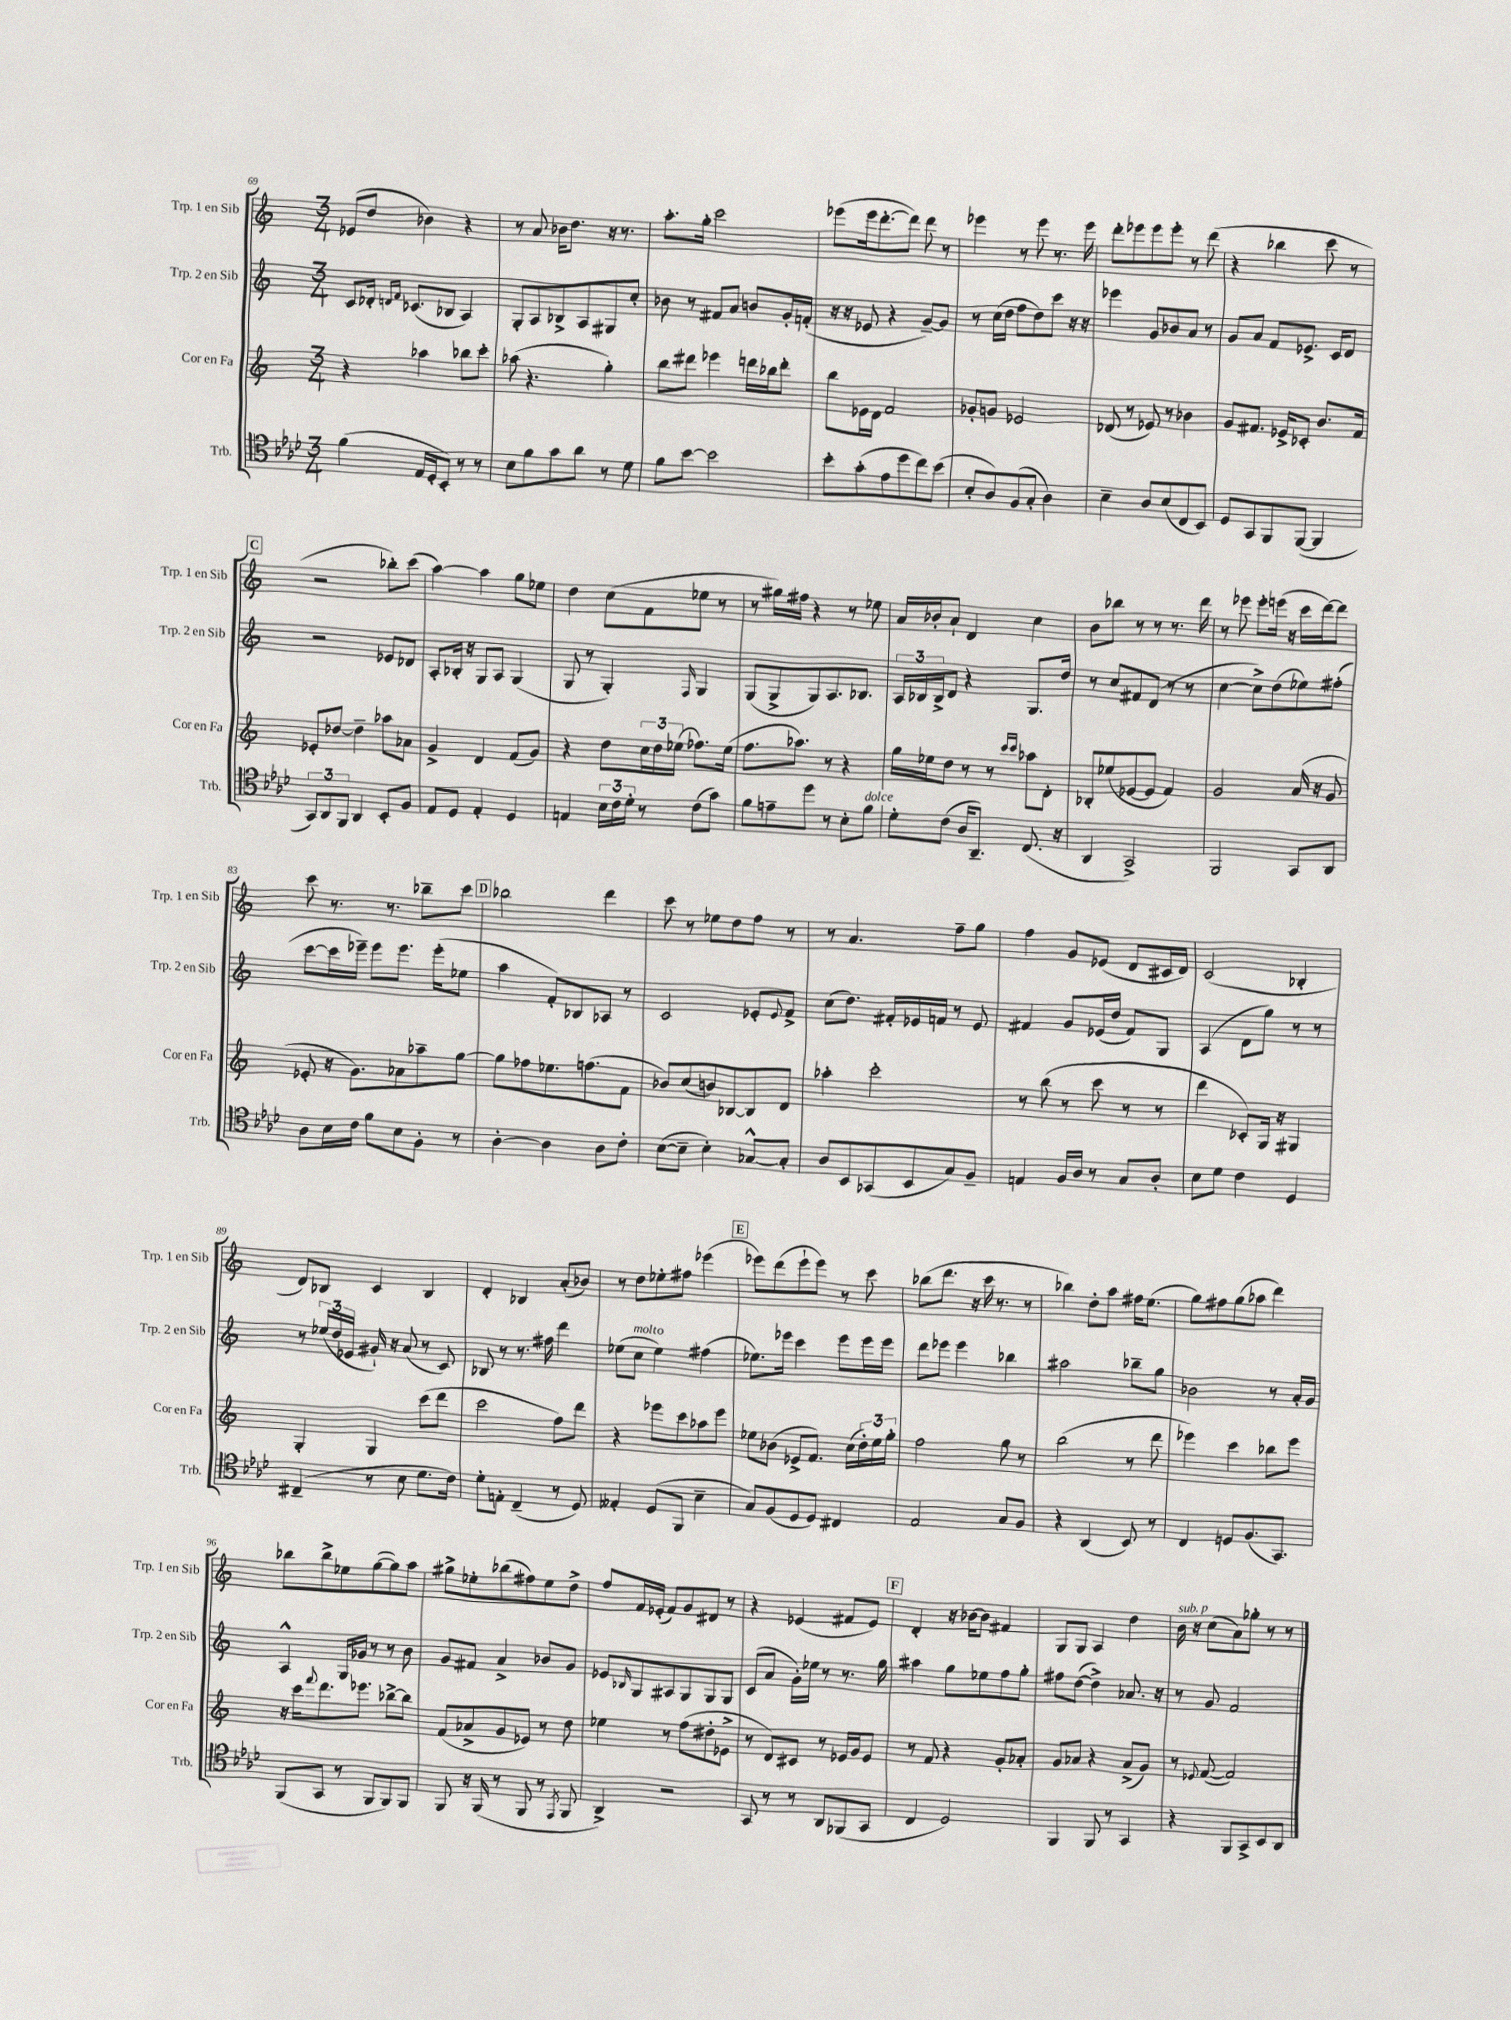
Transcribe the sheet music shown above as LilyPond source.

<<
\new StaffGroup <<
\new Staff = "s0" \with { instrumentName = "Trp. 1 en Sib" shortInstrumentName = "Trp. 1 en Sib" } {
    \clef treble \key c \major \numericTimeSignature \time 3/4
    ees'8( d''8 bes'4) r4 |
    r8 a'8 bes'16 d''8. r16 r8. |
    a''8.-. g''16-. c'''2 |
    ees'''8( ees'''16 d'''8.~-. d'''8) d'''8 r8 |
    ees'''4 r8 ees'''8 r8. ees'''16 |
    d'''8-. ees'''8 ees'''8 ees'''8-. r8 d'''8( |
    r4 bes''4 c'''8 r8 |
    \mark \markup { \box "C" } r2 bes''8-.) c'''8( |
    a''4~) a''4 g''8 ees''8 |
    d''4 c''8( f'8 ees''8 r8 |
    r8 gis''16) fis''16 r4 r8 ees''8 |
    a'16 bes'16-. a'8-! d'4 c''4 |
    b'8 bes''8 r8 r8 r8. d'''16 |
    r8 ees'''8 ees'''8-. e'''16( r16 c'''16 d'''16~) d'''8 |
    c'''8 r8. r8. bes''8-- c'''8 |
    \mark \markup { \box "D" } bes''2 d'''4 |
    c'''8 r8 ees''8 d''8 f''8 r8 |
    r8 a'4. f''8-- g''8 |
    f''4 g'8 ees'8( d'8 cis'16 d'16) |
    c'2( bes4-. |
    d'8) bes8 c'4 bes4 |
    d'4-. bes4 a'8-.( bes'8) |
    r8 d''8 ees''8-. fis''8 ees'''4( |
    \mark \markup { \box "E" } ees'''8) d'''8( ees'''8-! ees'''8) r8 c'''8 |
    bes''8( d'''8. r16 c'''16 r8. r8 |
    bes''4) d''8-. a''8 fis''16 e''8.( |
    g''8) fis''8 g''8( aes''8 d'''4) |
    bes''8 bes''8-> ees''8 g''8~( g''8) a''8 |
    gis''8-> ees''8-. bes''8( fis''8) ees''8 d''8-> |
    f''8 f'16 ees'16-.( f'8) g'8 dis'8 r8 |
    r4 ees'4( fis'8 ees'8) |
    \mark \markup { \box "F" } d'4-. r16 bes'16~ bes'8 fis'4 |
    g8 g8 a4 d''4 |
    b'16^\markup { \italic "sub. p" } r16 c''8( a'8) ges''8-. r8 r8 \bar "|." |
}
\new Staff = "s1" \with { instrumentName = "Trp. 2 en Sib" shortInstrumentName = "Trp. 2 en Sib" } {
    \clef treble \key c \major \numericTimeSignature \time 3/4
    c'8 des'16-. \grace { d'16 f'16 } ces'8.( bes8 a4) |
    g8-. a8 bes8-> a8 gis8 c''8-. |
    bes'8 r8 fis'8 a'8 b'8 g'16-. f'16-.( |
    r16 r16 ees'8 r4 g'8~--) g'8 |
    r8 c''16( d''16 f''8 d''8) c'''8 r16 r16 |
    ees'''4 g'8 bes'8 a'8 r8 |
    g'8 a'8 f'8 ees'8.-> c'16 d'8 |
    \mark \markup { \box "C" } r2 ees'8 des'8 |
    a8-. bes16-. r16 g8 a8 g4( |
    g8 r8 g4-.) \grace { f16 } g4 |
    g8( g8-> g8) a8. bes8. |
    \tuplet 3/2 { a16 bes16 bes16-> } d'8 r4 g8. d''16 |
    r8 c''8 fis'8 d'8( r8 r8 |
    c''4~ c''8->) d''8( ees''8) fis''8-.( |
    c'''8~ c'''16 ees'''16--) ees'''8 ees'''8. ees'''16-.( ees''8 |
    \mark \markup { \box "D" } a''4 f'8-.) bes8 aes8 r8 |
    c'2 ees'8-. \appoggiatura { ees'8 } f'8-> |
    c''8( d''8.) fis'16-. ees'16 f'16 r8 ees'8 |
    fis'4 g'8 ees'16( d''16 fis'8) g8 |
    a4( d'8 g''8) r8 r8 |
    r8 \tuplet 3/2 { ees''16( d''16 ees'16 } gis'16-!) r16 a'8( r8 c'8) |
    bes8 r8 r8. fis''16 d'''4 |
    ees''8( c''8^\markup { \italic "molto" } ees''4) fis''4( |
    \mark \markup { \box "E" } ees''8.) ees'''16 c'''4 ees'''8 ees'''16 ees'''16 |
    d'''8 ees'''8 ees'''4 bes''4 |
    ais''2 bes''8-- g''8 |
    bes'2 r8 a'16-. g'16 |
    a4-^ g16 ges'16 r8 r8 b'8 |
    g'8 fis'8 a'4-> bes'8 g'8 |
    ees'8 \grace { bes16 } g8 ais8 g8 g8 g8 |
    c'8( a'8 g'16-.) ees''16 r8 r8. g''16 |
    \mark \markup { \box "F" } ais''4 g''8 ees''8 f''8 g''8-. |
    fis''8 d''8~( d''4->) aes'8. r16 |
    r8 g'8 f'2 \bar "|." |
}
\new Staff = "s2" \with { instrumentName = "Cor en Fa" shortInstrumentName = "Cor en Fa" } {
    \clef treble \key c \major \numericTimeSignature \time 3/4
    r4 aes''4 bes''8 c'''8-. |
    aes''8( r4. g''4-.) |
    b''8 dis'''8 ees'''4 d'''16 bes''16 d'''8-. |
    b''8 ees'16 d'16 f'2 |
    ges'8-. g'8 ees'2 |
    des'8( r8 ees'8) r8 bes'4 |
    g'8 fis'8. ees'16-> ces'8-. b'8. fis'16 |
    \mark \markup { \box "C" } ees'8-. des''8~ des''4-- aes''8 aes'8 |
    g'4-> d'4 f'8( g'8) |
    r4 d''8 \tuplet 3/2 { c''16 d''16 ees''16( } fes''8.) ees''16( |
    f''8. aes''8.) r8 r4 |
    g''16 ees''16 d''8 r8 r8 \grace { c'''16 c'''16 } aes''8 d'8-. |
    bes8-. ees''8( ees'8~ ees'8 f'4) |
    g'2 a'16( r16 g'8 |
    ees'8-. r16 g'8.) aes'8 aes''8-- g''8~ |
    \mark \markup { \box "D" } g''8 fes''8 ees''8. f''8.( f'8 |
    bes'8) c''8( b'8) bes8~ bes8 d'8 |
    aes''4-. c'''2-. |
    r8 b''8( r8 c'''8 r8 r8 |
    d'''4 ces'8-.) g16 r16 gis4 |
    g4-. g4 c'''8( d'''8 |
    c'''2 f''8) d'''8 |
    r4 ees'''8 c'''8 aes''8 ees'''8 |
    \mark \markup { \box "E" } ees''8 bes'8( ees'8-> f'8.) c''16( \tuplet 3/2 { d''16-.) ees''16 g''16-. } |
    f''2 g''8 r8 |
    b''2( r8 d'''8 |
    ees'''4) c'''4 bes''8 ees'''8 |
    r16 c'''16 \appoggiatura { f'''8 } d'''8. ees'''8. bes''8~-> bes''8 |
    f'8( aes'8-> g'8 ees'8) r8 d''8 |
    ees''4 r8 f''8( dis''8-. ees'8-> |
    r8 d'8) cis'8 r8 ees'16 g'16 ees'8 |
    \mark \markup { \box "F" } r8 f'8 r4 g'8-. aes'8-. |
    g'8 aes'8 r4 aes'8->( g'8) |
    r8 \appoggiatura { ees'8 } f'8~( f'2) \bar "|." |
}
\new Staff = "s3" \with { instrumentName = "Trb." shortInstrumentName = "Trb." } {
    \clef tenor \key aes \major \numericTimeSignature \time 3/4
    f'4( ees16 des16-. bes,8-.) r8 r8 |
    bes8 f'8 g'8 aes'8 r8 des'8 |
    f'8 bes'8~ bes'2 |
    bes'8-. g'8-.( ees'8 des''8 c''8) bes'8( |
    bes8-. aes8) f8( g8-. aes4) |
    bes4-- aes8 bes8( c8 bes,8) |
    des8 g,8 f,8 f,8~( f,4 |
    \mark \markup { \box "C" } \tuplet 3/2 { g,8) aes,8 f,8 } aes,4 bes,8-. f8 |
    ees8 des8 ees4-. des4 |
    e4 \tuplet 3/2 { bes16 c'16 des'16-. } r8 c'8( g'8) |
    f'8 e'8-- des''8 r8 bes8-. f'8^\markup { \italic "dolce" } |
    des'8-. c'8( aes16 aes,8.--) c8.( r16 |
    aes,4 g,2->) |
    f,2 g,8 aes,8 |
    aes8 bes16 c'16 f'8 bes8 f8-. r8 |
    \mark \markup { \box "D" } aes4~-. aes4 aes8 c'8-. |
    bes8~( bes8-- bes4-.) ges8~-^ ges8-. |
    aes8 bes,8 ges,8( bes,8 g8) f8-- |
    e4 f16 aes16 r8 g8 aes8-. |
    bes8 des'8 c'4 des4 |
    cis4--( r8 bes8 des'8. c'16) |
    des'8-. e8-. c4--( r8 des8) |
    eeses4-. des8( f,8 bes4-- |
    \mark \markup { \box "E" } g8) f8( des8 des8) cis4 |
    ees2 g8 f8 |
    r4 aes,4( bes,8) r8 |
    c4 d8 f8.( g,8.) |
    f,8( g,8 r8 f,8 f,8) f,8 |
    f,8 r16 f,16( r8 f,8 r8 \acciaccatura { ees,8 } f,8 |
    aes,4->) r2 |
    g,8 r8 r8 aes,8 fes,8( g,8 |
    \mark \markup { \box "F" } c4 des2) |
    f,4 f,8 r8 g,4 |
    r4 f,8 g,8-> bes,8 aes,8 \bar "|." |
}
>>
>>
\layout { \context { \Score currentBarNumber = #69 } }
